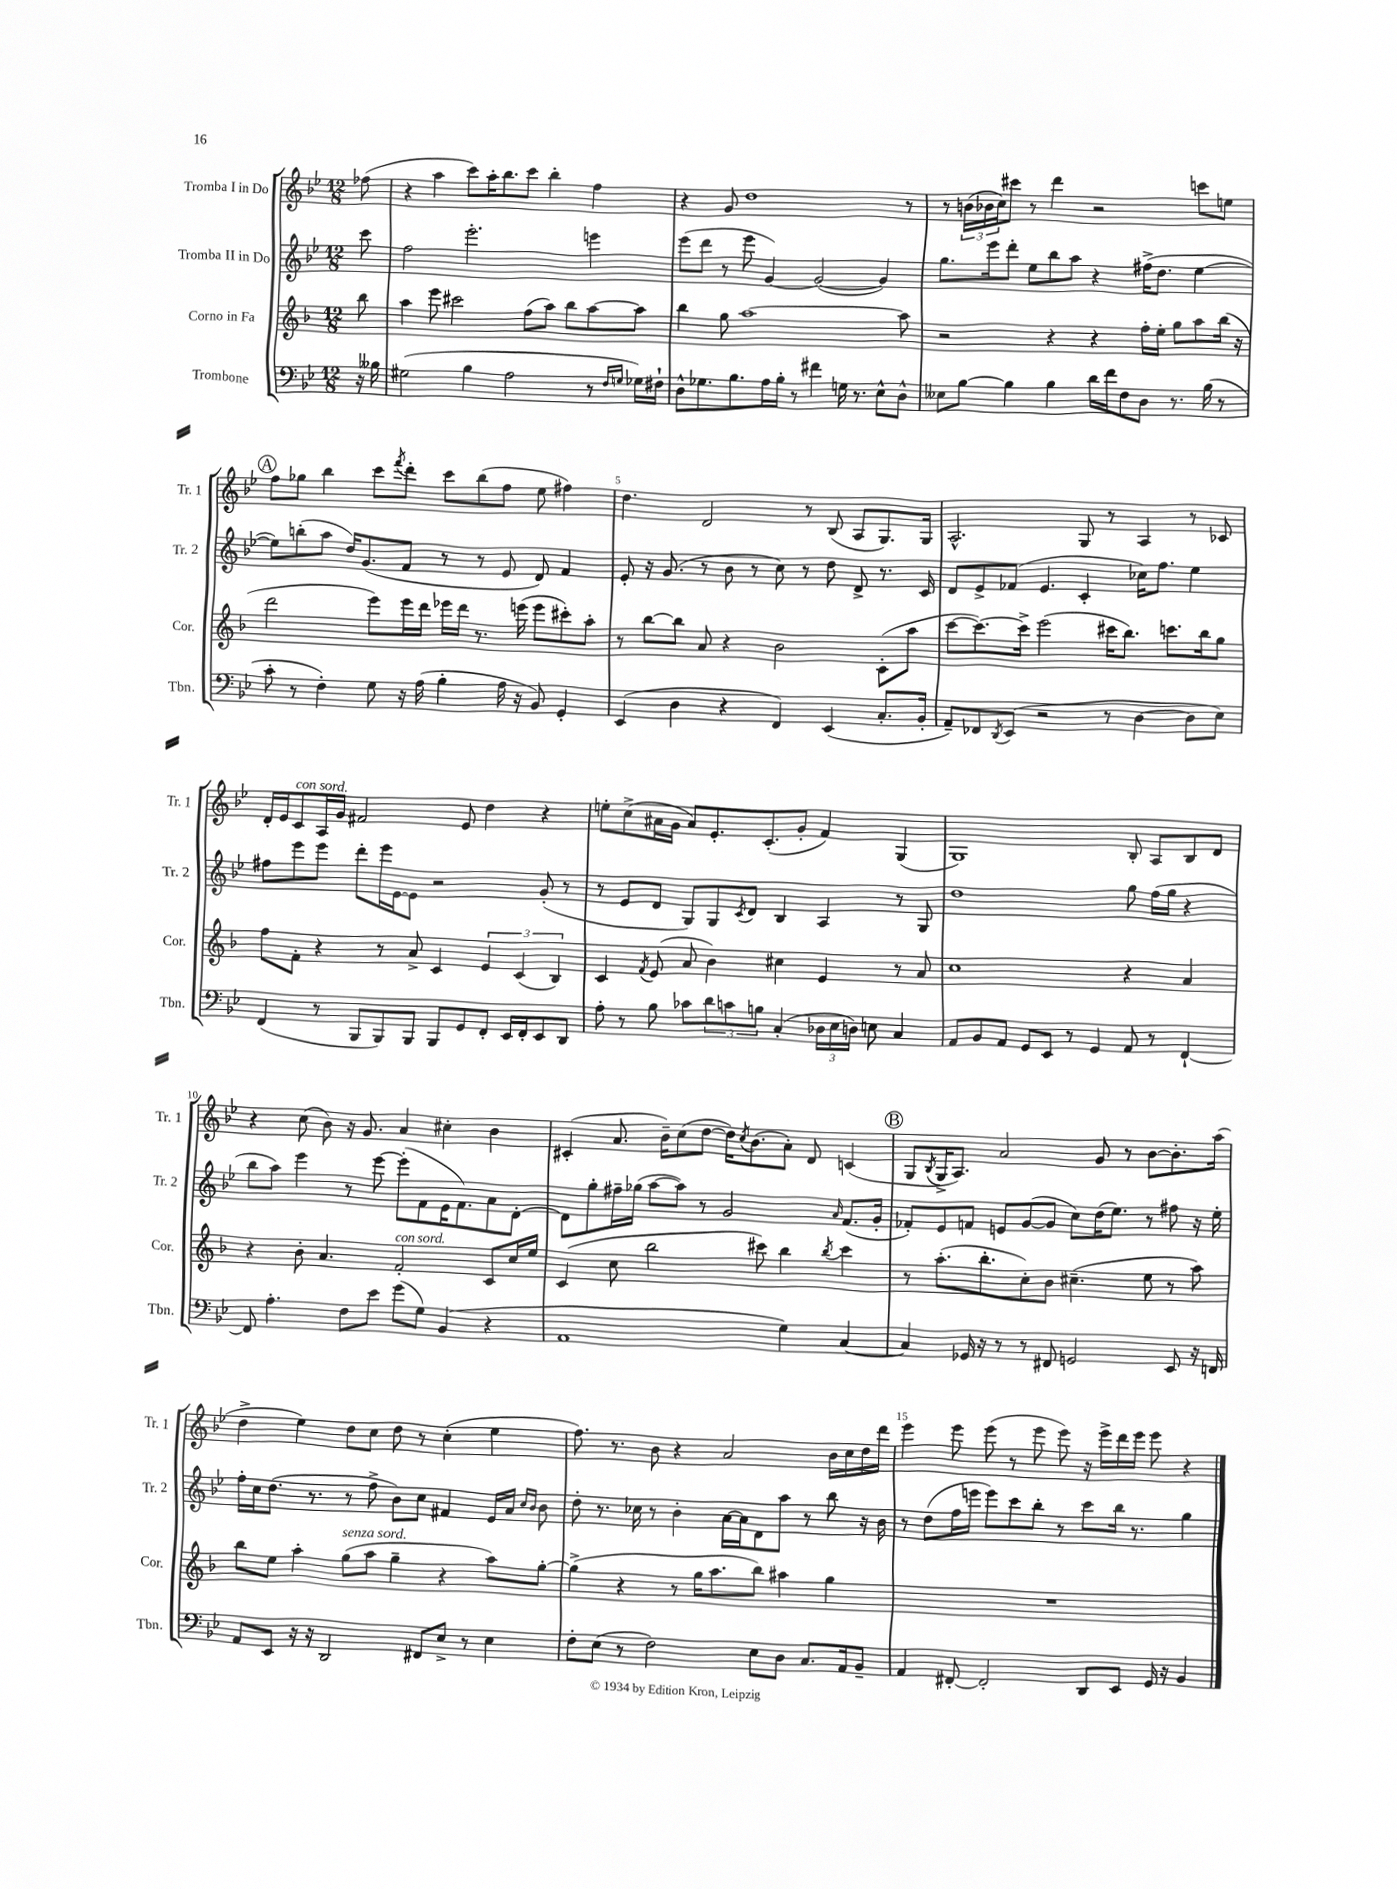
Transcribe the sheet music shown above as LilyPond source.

<<
\new StaffGroup <<
\new Staff = "s0" \with { instrumentName = "Tromba I in Do" shortInstrumentName = "Tr. 1" } {
    \clef treble \key bes \major \numericTimeSignature \time 12/8 \partial 8
    fes''8( |
    r4 a''4 c'''8) a''16-. bes''8. c'''8 bes''4-. f''4 |
    r4 g'8 d''1 r8 |
    r8 \tuplet 3/2 { b'16( bes'16 c''16) } cis'''8 r8 d'''4 r2 c'''8 e''8 |
    \mark \markup { \circle "A" } f''8 ges''8 bes''4 c'''8 \acciaccatura { f'''8 } d'''8-. c'''8 bes''8( f''8 ees''8 fis''4) |
    d''4. d'2 r8 bes8( a8 g8.) g16 |
    a2.-^ g8 r8 a4 r8 ces'8 |
    d'16-. ees'16 c'8^\markup { \italic "con sord." } a16 g'16 fis'2 ees'8 d''4 r4 |
    e''8-. c''8->( ais'16 g'16 ais'8) ees'8.-. c'8.-.( g'8-. f'4) g4( |
    g1) bes8-. a8 bes8 d'8 |
    r4 c''8( bes'8) r16 g'8. a'4 cis''4-. bes'4 |
    cis'4-.( a'8. bes'16--) c''8( d''8~ d''16) \acciaccatura { c''8 } bes'8.( a'8-.) d'8 c'4( |
    \mark \markup { \circle "B" } g8 \acciaccatura { bes8 } g16-> a8.) a'2 g'8 r8 bes'8~ bes'8.-. a''16( |
    d''4-> ees''4) d''8 c''8 d''8 r8 c''4-.( ees''4 |
    f''8.) r8. bes'8 r4 a'2 bes'16 c''16 d''16 d'''16 |
    ees'''4 ees'''8 ees'''8( r8 ees'''8 ees'''8) r16 ees'''16-> d'''16 ees'''16 ees'''8 r4 \bar "|." |
}
\new Staff = "s1" \with { instrumentName = "Tromba II in Do" shortInstrumentName = "Tr. 2" } {
    \clef treble \key bes \major \numericTimeSignature \time 12/8 \partial 8
    c'''8 |
    f''2 ees'''2.-. e'''4 |
    ees'''8( d'''8 r8 ees'''8 g'4~) g'2~( g'4) |
    g''8. ees'''16 d'''8-. ees''8 bes''8 a''8 r4 fis''16->( d''8. ees''4~ |
    \mark \markup { \circle "A" } ees''8) b''8-.( a''8 d''16) g'8.( f'8 r8 r8 ees'8 d'8) f'4 |
    ees'8-. r16 g'8.( r8 bes'8 r8 c''8) r8 d''8 d'8-> r8. c'16 |
    d'8 ees'8-> fes'8( ees'4. c'4-. ces''16) f''8. ees''4 |
    fis''8 ees'''8 ees'''8 d'''8-. ees'''16 ees'16~ ees'8 r2 g'8-.( r8 |
    r8 ees'8 d'8 g8) g8 \acciaccatura { c'8 } d'8 bes4 a4 r8 g8 |
    d''1 g''8 f''16( g''16 r4 |
    bes''8 a''8) ees'''4 r8 ees'''8~ ees'''8-.( f'8 ees'16 f'8.) a'8 d'8~-. |
    d'8 g''8-. fis''16-- ges''16( a''8~ a''8) r8 g'2 \grace { a'16 } f'8.( g'16-. |
    \mark \markup { \circle "B" } fes'8-.) ees'8 f'8 e'8 g'8~( g'8 c''8) d''16( ees''8.) r8 fis''8 r16 ees''16-. |
    f''16-. c''16 d''8.( r8. r8 f''8-> bes'8) c''8 fis'4 ees'16 a'16 \grace { c''16 bes'16 } bes'8 |
    d''8-. r8. ces''16 r8 bes'4-. a'16~ a'16 d'8 a''8 r8 bes''8 r16 bes'16 |
    r8 d''8( f''16 e'''16 e'''8) c'''8 bes''8-. r8 c'''8 bes''16 r8. g''4 \bar "|." |
}
\new Staff = "s2" \with { instrumentName = "Corno in Fa" shortInstrumentName = "Cor." } {
    \clef treble \key f \major \numericTimeSignature \time 12/8 \partial 8
    bes''8 |
    a''4 e'''8 cis'''2 f''8( a''8) bes''8 a''8~ a''8 |
    bes''4 g''8 a''1~ a''8 |
    r2 r4 r4 f''16-. e''16-. g''8 a''8 bes''16( r16 |
    \mark \markup { \circle "A" } d'''2 e'''8) e'''16 d'''16 ees'''16 d'''16 r8. e'''16( e'''8 cis'''8-.) a''8-. |
    r8 bes''8~ bes''8 a'8 r4 bes'2 c'8-.( a''8 |
    c'''8~ c'''8.~) c'''16-> e'''2( cis'''16 bes''8.) c'''8. bes''16 g''8 |
    f''8 f'8-. r4 r8 a'8-> c'4 \tuplet 3/2 { e'4 c'4( bes4) } |
    c'4 \acciaccatura { f'8 } e'8( a'8 bes'4) cis''4 e'4 r8 a'8 |
    c''1 r4 a'4 |
    r4 bes'8-. a'4. f'2-.^\markup { \italic "con sord." } c'8 c''16 e''16 |
    c'4( c''8 bes''2 cis'''8) bes''4 \acciaccatura { bes''8 } cis'''4 |
    \mark \markup { \circle "B" } r8 a''8.-.( bes''8.-. c''8-.) bes'8 cis''4.--( e''8 r8 a''8) |
    bes''8 e''8 a''4-. g''8^\markup { \italic "senza sord." }( a''8 g''4-- r4 a''8) g''8~-. |
    g''4->( r4 r8 g''16 a''8. bes''8) ais''4 g''4 |
    R1. \bar "|." |
}
\new Staff = "s3" \with { instrumentName = "Trombone" shortInstrumentName = "Tbn." } {
    \clef bass \key bes \major \numericTimeSignature \time 12/8 \partial 8
    r16 beses16 |
    gis2( bes4 a2 r8 \grace { f16 g16 } ges16) fis16-! |
    d8-^ ges8. bes8. a16 bes16-. r8 fis'4 g16 r8. ees8-^ d8-^ |
    eeses8 bes8~ bes4 bes4 d'16 f'16 f8 d8 r8. bes16( r8 |
    \mark \markup { \circle "A" } c'8-. r8 f4-.) g8 r16 a16( bes4-. a16 r16 bes,8) g,4-. |
    ees,4( d4 r4 f,4) ees,4( c8.-. bes,16-. |
    a,8--) fes,8 \acciaccatura { d,8 } ees,8( r2 r8 d4~ d8 ees8) |
    f,4( r8 bes,,8 bes,,8) bes,,8 bes,,8 g,8 f,8-. ees,16 f,16-. ees,8 d,8 |
    a8-. r8 bes8 ces'8 \tuplet 3/2 { d'8 c'8 b8 } c4-.( \tuplet 3/2 { des16 ees16 d16) } e8 c4 |
    a,8 bes,8 a,8 g,8 ees,8 r8 g,4 a,8 r8 f,4~-! |
    f,8 a4.-. f8 ees'8 g'8( g8) bes,4( r4 |
    a,1 g4) c4~ |
    \mark \markup { \circle "B" } c4 ges,16 r16 r8 r8 fis,8 g,2 ees,8 r16 f,16 |
    a,8 ees,8 r16 r16 d,2 fis,8 ees8-> r8 ees4 |
    f8-. ees8( r8 f2) ees8 d8 c8. a,16 bes,8-- |
    a,4 fis,8~-. fis,2-. d,8 ees,8 g,16 r16 bes,4 \bar "|." |
}
>>
>>
\layout { \context { \Score \override BarNumber.break-visibility = ##(#f #t #t) barNumberVisibility = #(every-nth-bar-number-visible 5) } }
